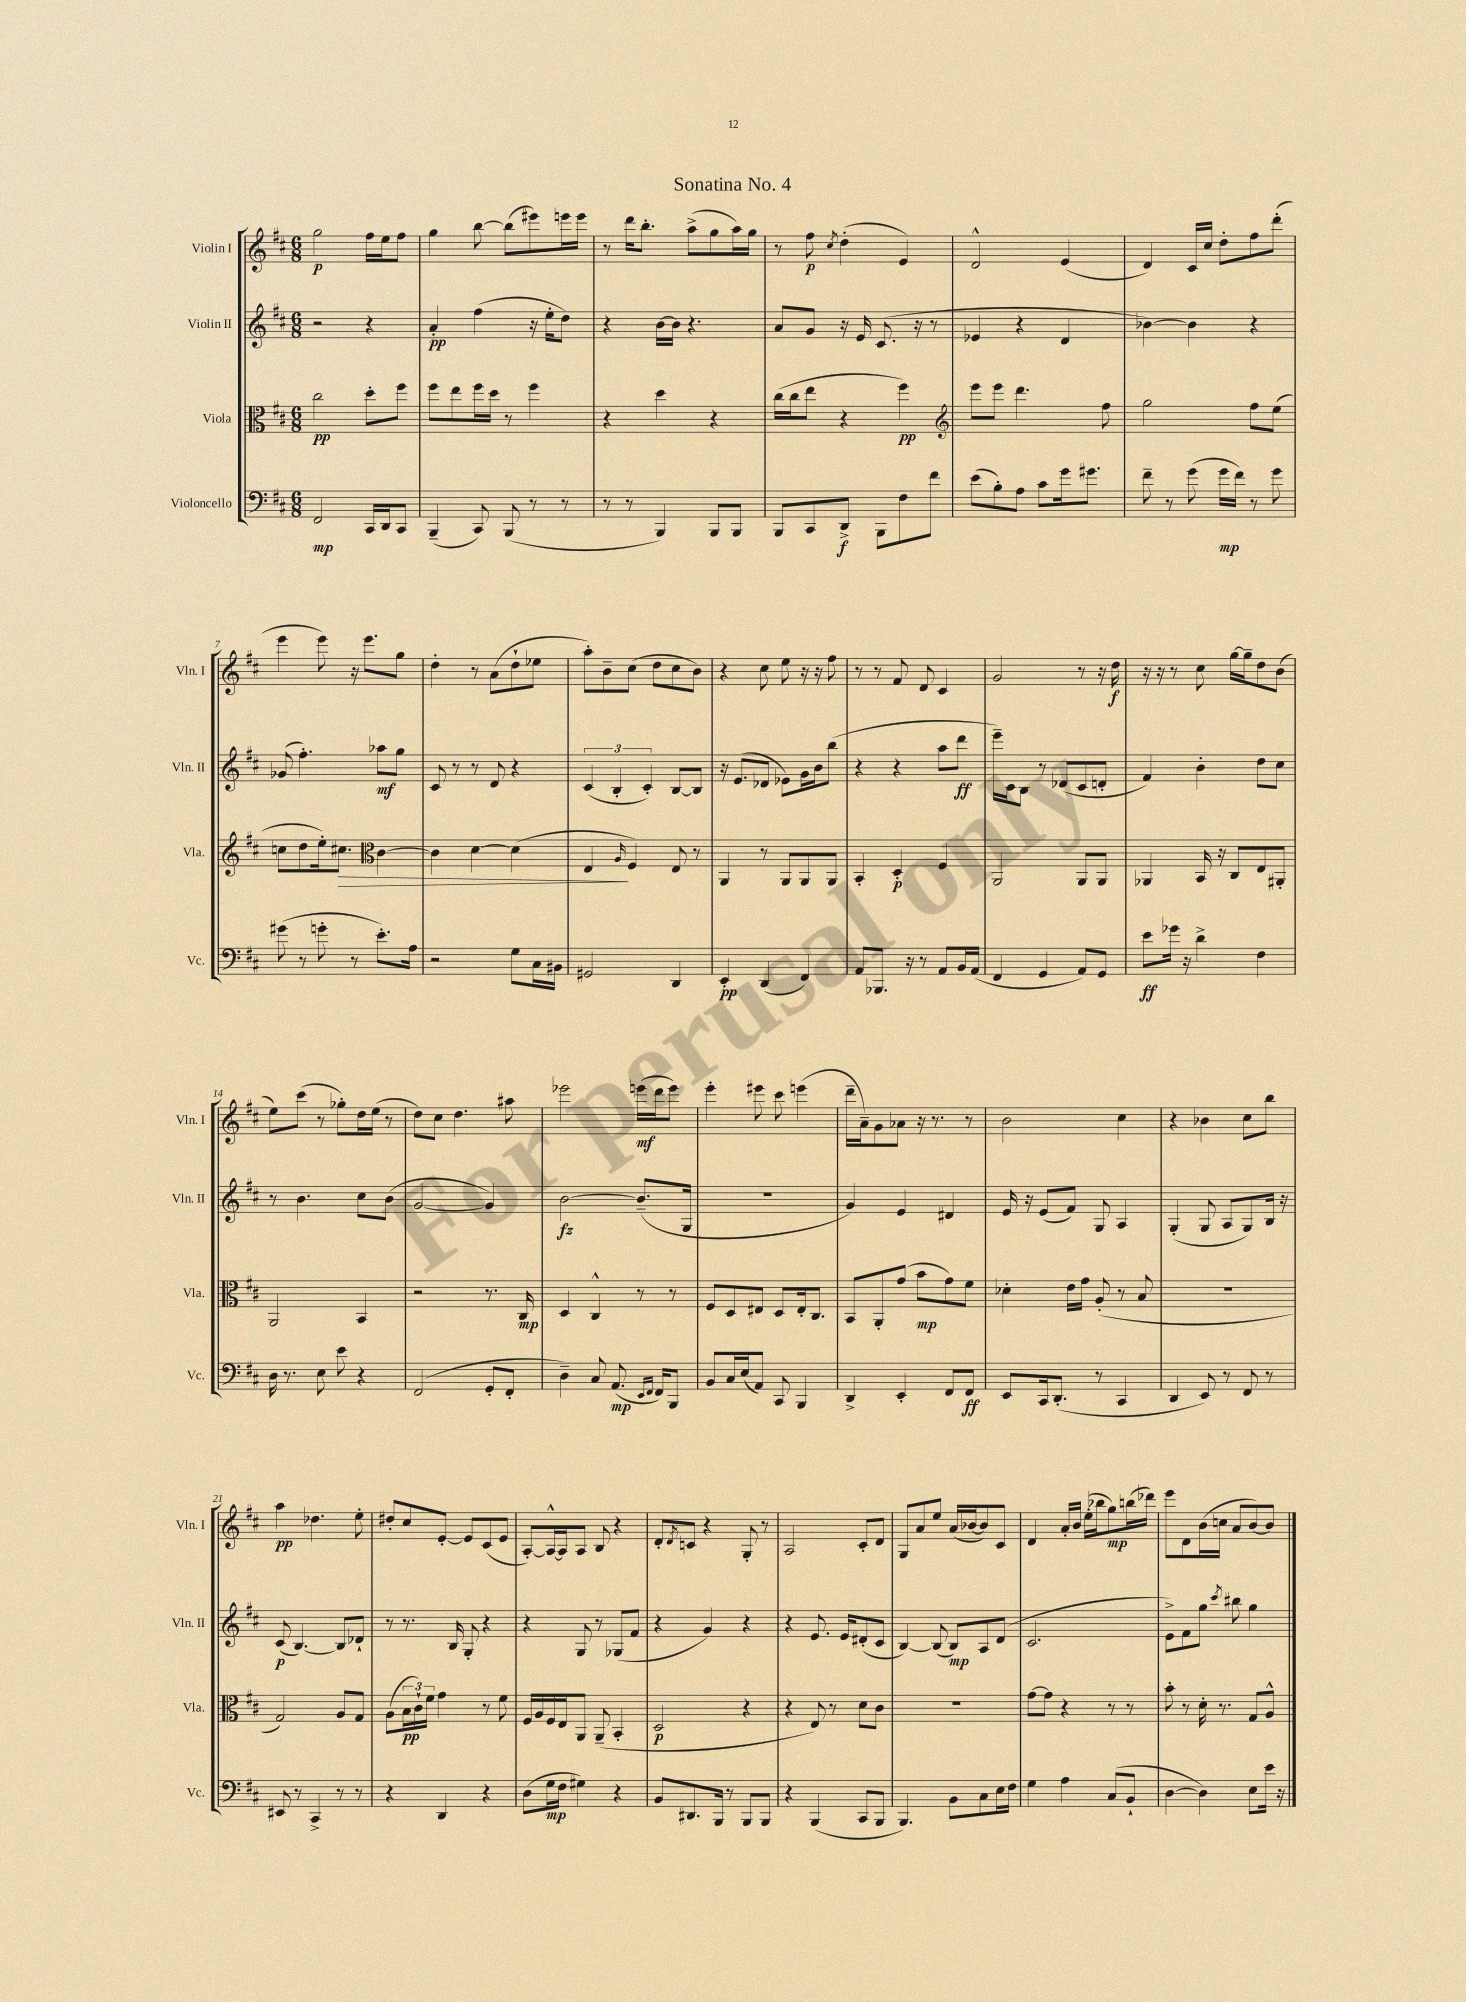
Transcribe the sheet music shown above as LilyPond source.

\header { title = "Sonatina No. 4" }
<<
\new StaffGroup <<
\new Staff = "s0" \with { instrumentName = "Violin I" shortInstrumentName = "Vln. I" } {
    \clef treble \key d \major \numericTimeSignature \time 6/8
    g''2\p fis''16 e''16 fis''8 |
    g''4 b''8~ b''8( eis'''8) e'''16 e'''16 |
    r8 d'''16 b''8.-. a''8->( g''8 a''16) g''16 |
    r8 fis''8\p \acciaccatura { cis''8 } d''4-.( e'4) |
    d'2-^ e'4( |
    d'4) cis'16 cis''16 d''8-. fis''8 d'''8-.( |
    e'''4 e'''8) r16 e'''8. g''8 |
    d''4-. r8 a'8( d''8-! ees''8 |
    a''8-.) b'8-- cis''8( d''8 cis''8 b'8) |
    r4 cis''8 e''8 r16 r16 fis''8 |
    r8 r8 fis'8 d'8 cis'4 |
    g'2 r8 r16 d''16\f |
    r16 r16 r8 cis''8 g''16~ g''16-- d''8 b'8( |
    e''8) cis'''8( r8 ges''8-.) d''16 e''16( r8 |
    d''8) cis''8 d''4. ais''8 |
    ees'''2 e'''16\mf( d'''16 e'''8) |
    e'''4-. eis'''8 cis'''8 e'''4( |
    d'''16-- a'16--) g'8 aes'8 r16 r8. r8 |
    b'2 cis''4 |
    r4 bes'4 cis''8 b''8 |
    a''4\pp des''4. e''8-. |
    dis''8-. cis''8 e'8~-. e'8 cis'8( e'8 |
    a8~-.) a16~-^ a16 a8 b8 r4 |
    d'8-. \acciaccatura { d'8 } c'8 r4 g8-. r8 |
    a2 cis'8-. d'8 |
    g8 a'8 e''8 a'16( bes'16~ bes'8) cis'8 |
    d'4 a'16-. b'16 e''16-.( bes''16 g''8\mp) b''16( des'''16) |
    e'''8 d'8 b'16( c''16 a'8 b'8~) b'8 \bar "|." |
}
\new Staff = "s1" \with { instrumentName = "Violin II" shortInstrumentName = "Vln. II" } {
    \clef treble \key d \major \numericTimeSignature \time 6/8
    r2 r4 |
    a'4-.\pp fis''4( r16 e''16-. d''8) |
    r4 b'16~ b'16 r4. |
    a'8 g'8 r16 e'16 cis'8.( r16 r8 |
    ees'4 r4 d'4 |
    bes'4~) bes'4 r4 |
    ges'8( fis''4.-.) aes''8\mf g''8 |
    cis'8 r8 r8 d'8 r4 |
    \tuplet 3/2 { cis'4( b4-. cis'4-.) } b8~ b8 |
    r16 e'8.( des'8 ees'8) g'16 b'16 b''8( |
    r4 r4 a''8 d'''8\ff |
    e'''16--) cis'16 b8 r8 des'8( cis'8 d'8-. |
    fis'4) b'4-. d''8 cis''8 |
    r8 b'4. cis''8 b'8( |
    g'2~ g'4) |
    b'2~\fz b'8.--( g16 |
    R2. |
    g'4) e'4 dis'4 |
    e'16 r16 e'8( fis'8) g8 a4 |
    g4-.( g8 a8 g8) b16 r16 |
    cis'8\p( b4.~) b8 des'8-! |
    r8 r8. b16 g8-. r4 |
    r4 g8 r8 ges8( fis'8 |
    r4 g'4) r4 |
    r4 e'8. e'16 dis'8-.( cis'8 |
    b4~) b8( b8\mp) a8 d'8( |
    cis'2. |
    e'8->) fis'8 g''8 \acciaccatura { cis'''8 } bis''8 g''4 \bar "|." |
}
\new Staff = "s2" \with { instrumentName = "Viola" shortInstrumentName = "Vla." } {
    \clef alto \key d \major \numericTimeSignature \time 6/8
    cis''2\pp d''8-. fis''8 |
    fis''8 e''8 fis''16 d''16 r8 fis''4 |
    r4 d''4 r4 |
    cis''16( cis''16 e''8 r4 fis''4\pp) |
    \clef treble e'''8 e'''8 d'''4. fis''8 |
    g''2 fis''8 e''8( |
    c''8 d''8 e''16-.) cis''8.\> \clef alto cis'4~ |
    cis'4 d'4~ d'4( |
    e4\! \grace { a16 } fis4) e8 r8 |
    a,4 r8 a,8 a,8 a,8 |
    b,4-. d4-.\p fis4 |
    a,2 a,8 a,8 |
    aes,4 b,16 r16 cis8 e8 ais,8-. |
    a,2 b,4 |
    r2 r8. cis16\mp |
    d4 cis4-^ r8 r8 |
    fis8 d8 eis8 d8 eis16-. cis8. |
    b,8 a,8-. g'8( b'8\mp g'8) fis'8 |
    des'4-. e'16 g'16 a8-.( r8 b8 |
    R2. |
    g2) a8 g8 |
    a8( \tuplet 3/2 { b16\pp cis'16-!) fis'16 } g'4 r8 fis'8 |
    fis16 a16 fis16 e16 a,8 a,8--( b,4-. |
    d2\p r4 |
    r4 e8) r8 d'8 cis'8 |
    R2. |
    g'8~ g'8 r4 r8 r8 |
    b'8-. r8 d'16-. r8. g8 a8-^ \bar "|." |
}
\new Staff = "s3" \with { instrumentName = "Violoncello" shortInstrumentName = "Vc." } {
    \clef bass \key d \major \numericTimeSignature \time 6/8
    fis,2\mp cis,16 d,16 cis,8 |
    b,,4--( cis,8) b,,8( r8 r8 |
    r8 r8 b,,4) b,,8 b,,8 |
    b,,8 cis,8 d,8->\f b,,8 fis8 fis'8 |
    e'8( b8-.) a8 cis'8 g'16 gis'8. |
    fis'8-- r8 g'8( g'16\mp fis'16) r8 g'8 |
    gis'8( r8 g'8-. r8 e'8.-.) a16 |
    r2 g8 cis16 bis,16 |
    gis,2 d,4 |
    e,4-.\pp d,4( fis,4) |
    a,8 bes,,8. r16 r8 a,8 b,16 a,16( |
    fis,4 g,4 a,8) g,8 |
    e'8\ff ges'16 r16 d'4-> fis4 |
    d16 r8. e8 e'8 r4 |
    fis,2( g,8-. fis,8-. |
    d4--) cis8 a,8.\mp( \grace { e,16 fis,16 } fis,16) b,,8 |
    b,8 cis16 e16( a,8) cis,8 b,,4 |
    d,4-> e,4-. fis,8 fis,8\ff |
    e,8 cis,16 d,8.-.( r8 cis,4 |
    d,4 e,8) r8 fis,8 r8 |
    eis,8 r8 cis,4-> r8 r8 |
    r4 d,4 r4 |
    d8( g16\mp fis16 gis4) r4 |
    b,8 dis,8. b,,16 r8 b,,8 b,,8 |
    r4 b,,4( cis,8 b,,8 |
    b,,4.) b,8 cis8 e16 fis16 |
    g4 a4 cis8( b,8-! |
    d4~ d4) e8 e'16 r16 \bar "|." |
}
>>
>>
